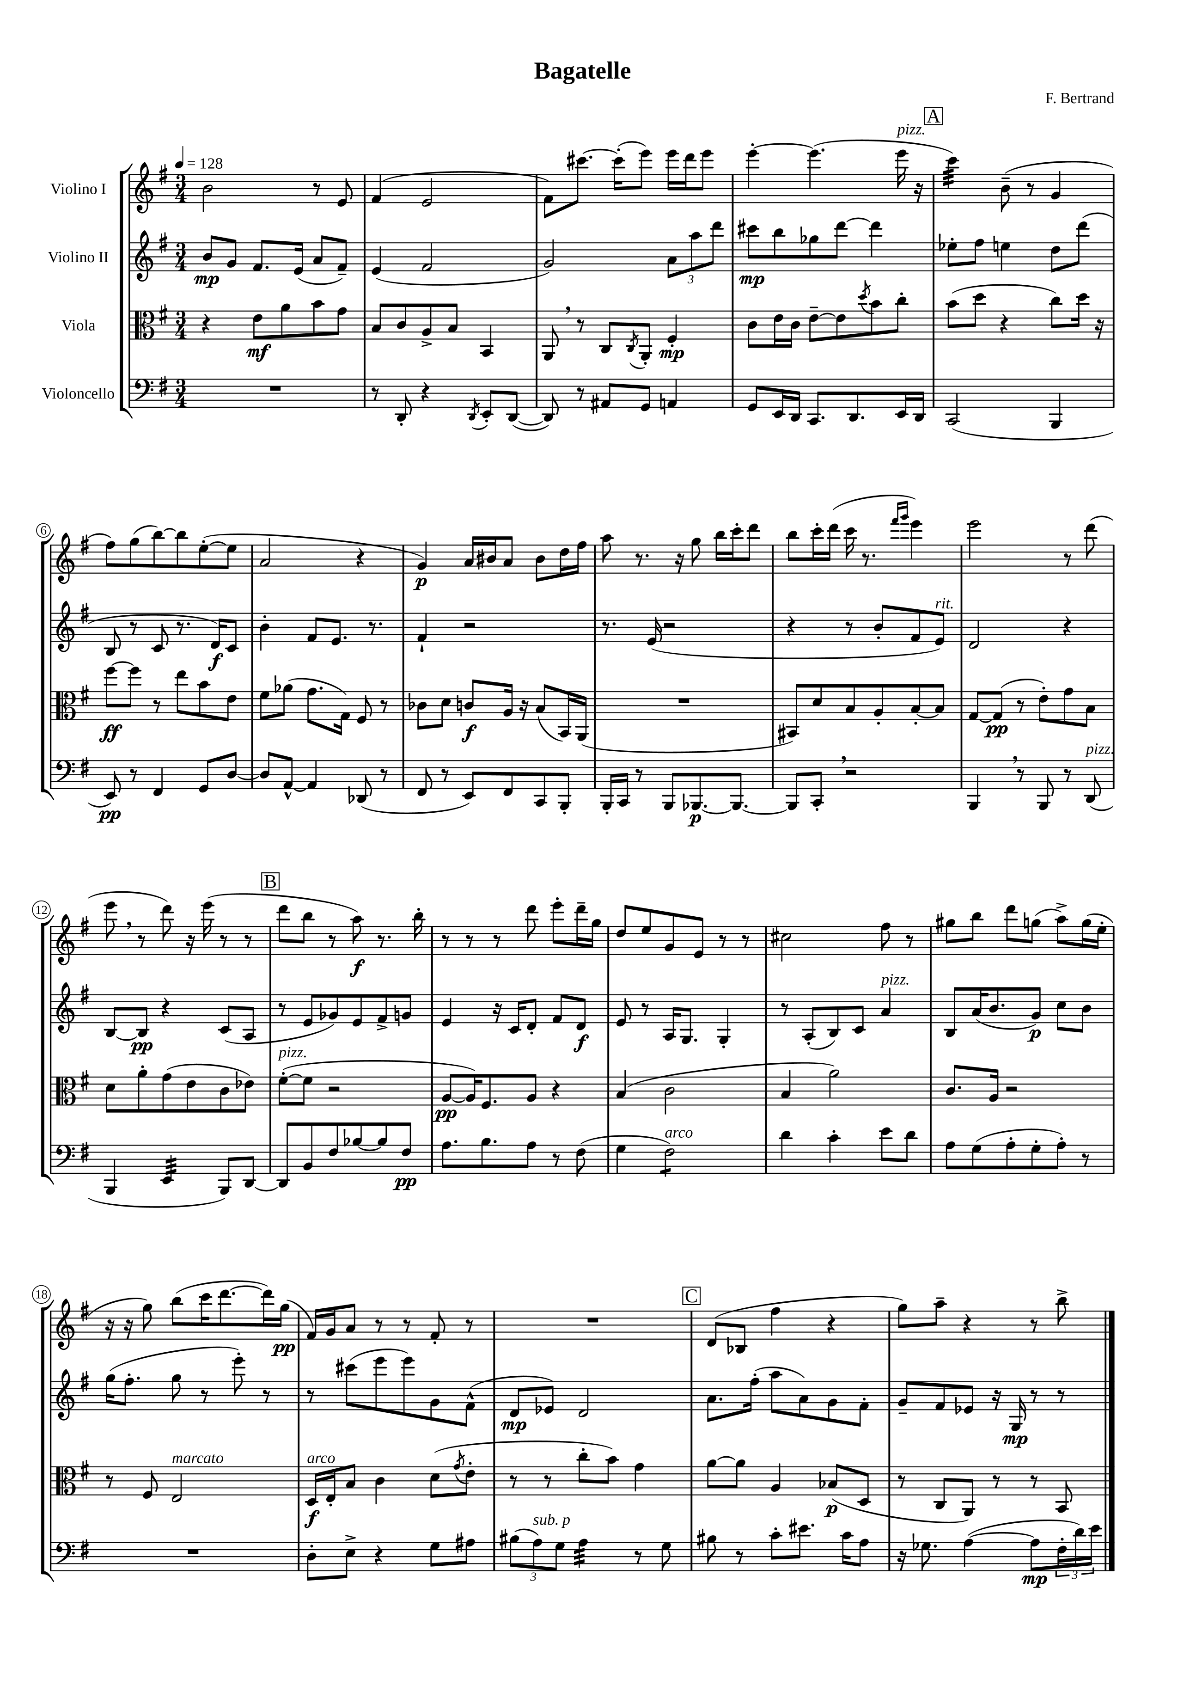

**kern	**kern	**kern	**kern
*staff4	*staff3	*staff2	*staff1
*clefF4	*clefC3	*clefG2	*clefG2
*k[f#]	*k[f#]	*k[f#]	*k[f#]
*M3/4	*M3/4	*M3/4	*M3/4
*MM128	*MM128	*MM128	*MM128
2.r	4r	8b	2b
.	.	8g	.
.	8e	8.f#	.
.	8a	.	.
.	.	(16e	.
.	8b	8a	8r
.	8g	8f#~)	8e
=	=	=	=
8r	8B	(4e	(4f#
8DD'	8c	.	.
4r	8A^	2f#	2e
.	8B	.	.
8qDD	.	.	.
8EE'	4BB	.	.
([8DD	.	.	.
=	=	=	=
8DD])	8AA	2g)	8f#)
8r	8r	.	[8.ccc#
8AA#	8C	.	.
.	.	.	(16ccc#']
.	8qC	.	.
8GG	8AA'	.	8eee)
4AA	4F#'	12a	16eee
.	.	.	16ddd
.	.	12aa	.
.	.	.	8eee
.	.	12ddd	.
=	=	=	=
8GG	8c	8ccc#	[4eee'
16EE	16e	8bb	.
16DD	16c	.	.
8.CC	[8e~	8gg-	(4.eee]
.	8e]	[8ddd	.
8.DD	.	.	.
.	8qdd	.	.
.	8b	4ddd]	.
16EE	8cc'	.	16eee
16DD	.	.	16r
=	=	=	=
(2CC	(8b	8ee-'	4ccc)
.	8dd	8ff#	.
.	4r	4ee	(8b~
.	.	.	8r
4BBB	8cc)	8dd	4g
.	16dd	(8ddd	.
.	16r	.	.
=	=	=	=
8EE)	[8ff#	8B	8ff#)
8r	8ff#]	8r	(8gg
4FF#	8r	8c	[8bb)
.	8ee	8.r	8bb]
8GG	8b	.	([8ee'
.	.	16d)	.
[8D	8e	8c	8ee]
=	=	=	=
8D]	8f#	4b'	2a
[8AA^^	(8a-	.	.
4AA]	8.g	8f#	.
.	.	8.e	.
.	16G)	.	.
(8DD-	8F#	.	4r
.	.	8.r	.
8r	8r	.	.
=	=	=	=
8FF#	8c-	4f#`	4g)
8r	8d	.	.
8EE)	8c	2r	16a
.	.	.	16b#
8FF#	16A	.	8a
.	16r	.	.
8CC	(8B	.	8b#
8BBB'	16BB)	.	16dd
.	(16AA	.	16ff#
=	=	=	=
16BBB'	2.r	8.r	8aa
16CC	.	.	.
8r	.	.	8.r
.	.	(16e	.
8BBB	.	2r	.
.	.	.	16r
[8.BBB-	.	.	8gg
.	.	.	16bb
8.BBB-_	.	.	16ccc'
.	.	.	8ddd
=	=	=	=
8BBB-]	8BB#)	4r	8bb
8CC'	8d	.	16ccc'
.	.	.	(16ddd
2r	8B	8r	16ccc
.	.	.	8.r
.	8A'	8b'	.
.	.	.	16qqfff#
.	.	.	16qqggg
.	[8B'	8f#	4eee)
.	8B]	8e)	.
=	=	=	=
4BBB	[8G	2d	2eee
.	(8G]	.	.
8r	8r	.	.
8BBB	8e')	.	.
8r	8g	4r	8r
(8DD	8B	.	(8ddd
=	=	=	=
4BBB	8d	[8B	8eee
.	8a'	8B]	8r
4EE	(8g	4r	8ddd)
.	8e	.	16r
.	.	.	(16eee
8BBB)	8c	(8c	8r
[8DD	8e-)	8A	8r
=	=	=	=
8DD]	([8f#'	8r	8ddd
8BB	8f#]	8e	8bb
8F#	2r	8g-)	8r
[8B-	.	8e	8aa)
8B-]	.	8f#^	8.r
8F#	.	8g	.
.	.	.	16bb'
=	=	=	=
8.A	[8A	4e	8r
.	16A])	.	8r
8.B	8.F#	.	.
.	.	16r	8r
.	.	16c	.
8A	8A	8d'	8ddd
8r	4r	8f#	8eee'
(8F#	.	8d	16ddd~
.	.	.	16gg
=	=	=	=
4G	(4B	8e	8dd
.	.	8r	8ee
2F#)	2c	16A	8g
.	.	8.G	.
.	.	.	8e
.	.	4G'	8r
.	.	.	8r
=	=	=	=
4d	4B	8r	2cc#
.	.	(8A'	.
4c'	2a)	8B)	.
.	.	8c	.
8e	.	4a	8ff#
8d	.	.	8r
=	=	=	=
8A	8.c	8B	8gg#
(8G	.	(16a	8bb
.	16A	8.b	.
8A'	2r	.	8ddd
8G'	.	8g)	(8gg
8A')	.	8cc	8aa^)
8r	.	8b	(16gg
.	.	.	16ee'
=	=	=	=
2.r	8r	(16gg	16r
.	.	8.ff#'	16r
.	8F#	.	8gg)
.	2E	8gg	(8bb
.	.	8r	16ccc
.	.	.	[8.ddd
.	.	8eee')	.
.	.	8r	16ddd])
.	.	.	(16gg
=	=	=	=
8D'	16D	8r	16f#)
.	16E'	.	16g
8E^	8B	(8ccc#	8a
4r	4c	8eee	8r
.	.	8eee)	8r
8G	(8d	8g	8f#'
.	8qg	.	.
8A#	8e'	(8f#^^	8r
=	=	=	=
(12B#	8r	8d	2.r
12A)	.	.	.
.	8r	8e-)	.
12G	.	.	.
4A	8cc'	2d	.
.	8b)	.	.
8r	4g	.	.
8G	.	.	.
=	=	=	=
8B#	[8a	8.a	(8d
8r	8a]	.	8B-
.	.	(16ff#'	.
8c'	4A	8aa	4ff#
8.e#	.	8a)	.
.	(8B-	8g	4r
16c	.	.	.
8A	8D	8f#'	.
=	=	=	=
16r	8r	8g~	8gg)
8.G-	.	.	.
.	8C	8f#	8aa~
([4A	8AA)	8e-	4r
.	8r	16r	.
.	.	16G	.
8A]	8r	8r	8r
24F#'	8BB	8r	8bb^
24d)	.	.	.
24e	.	.	.
==	==	==	==
*-	*-	*-	*-
